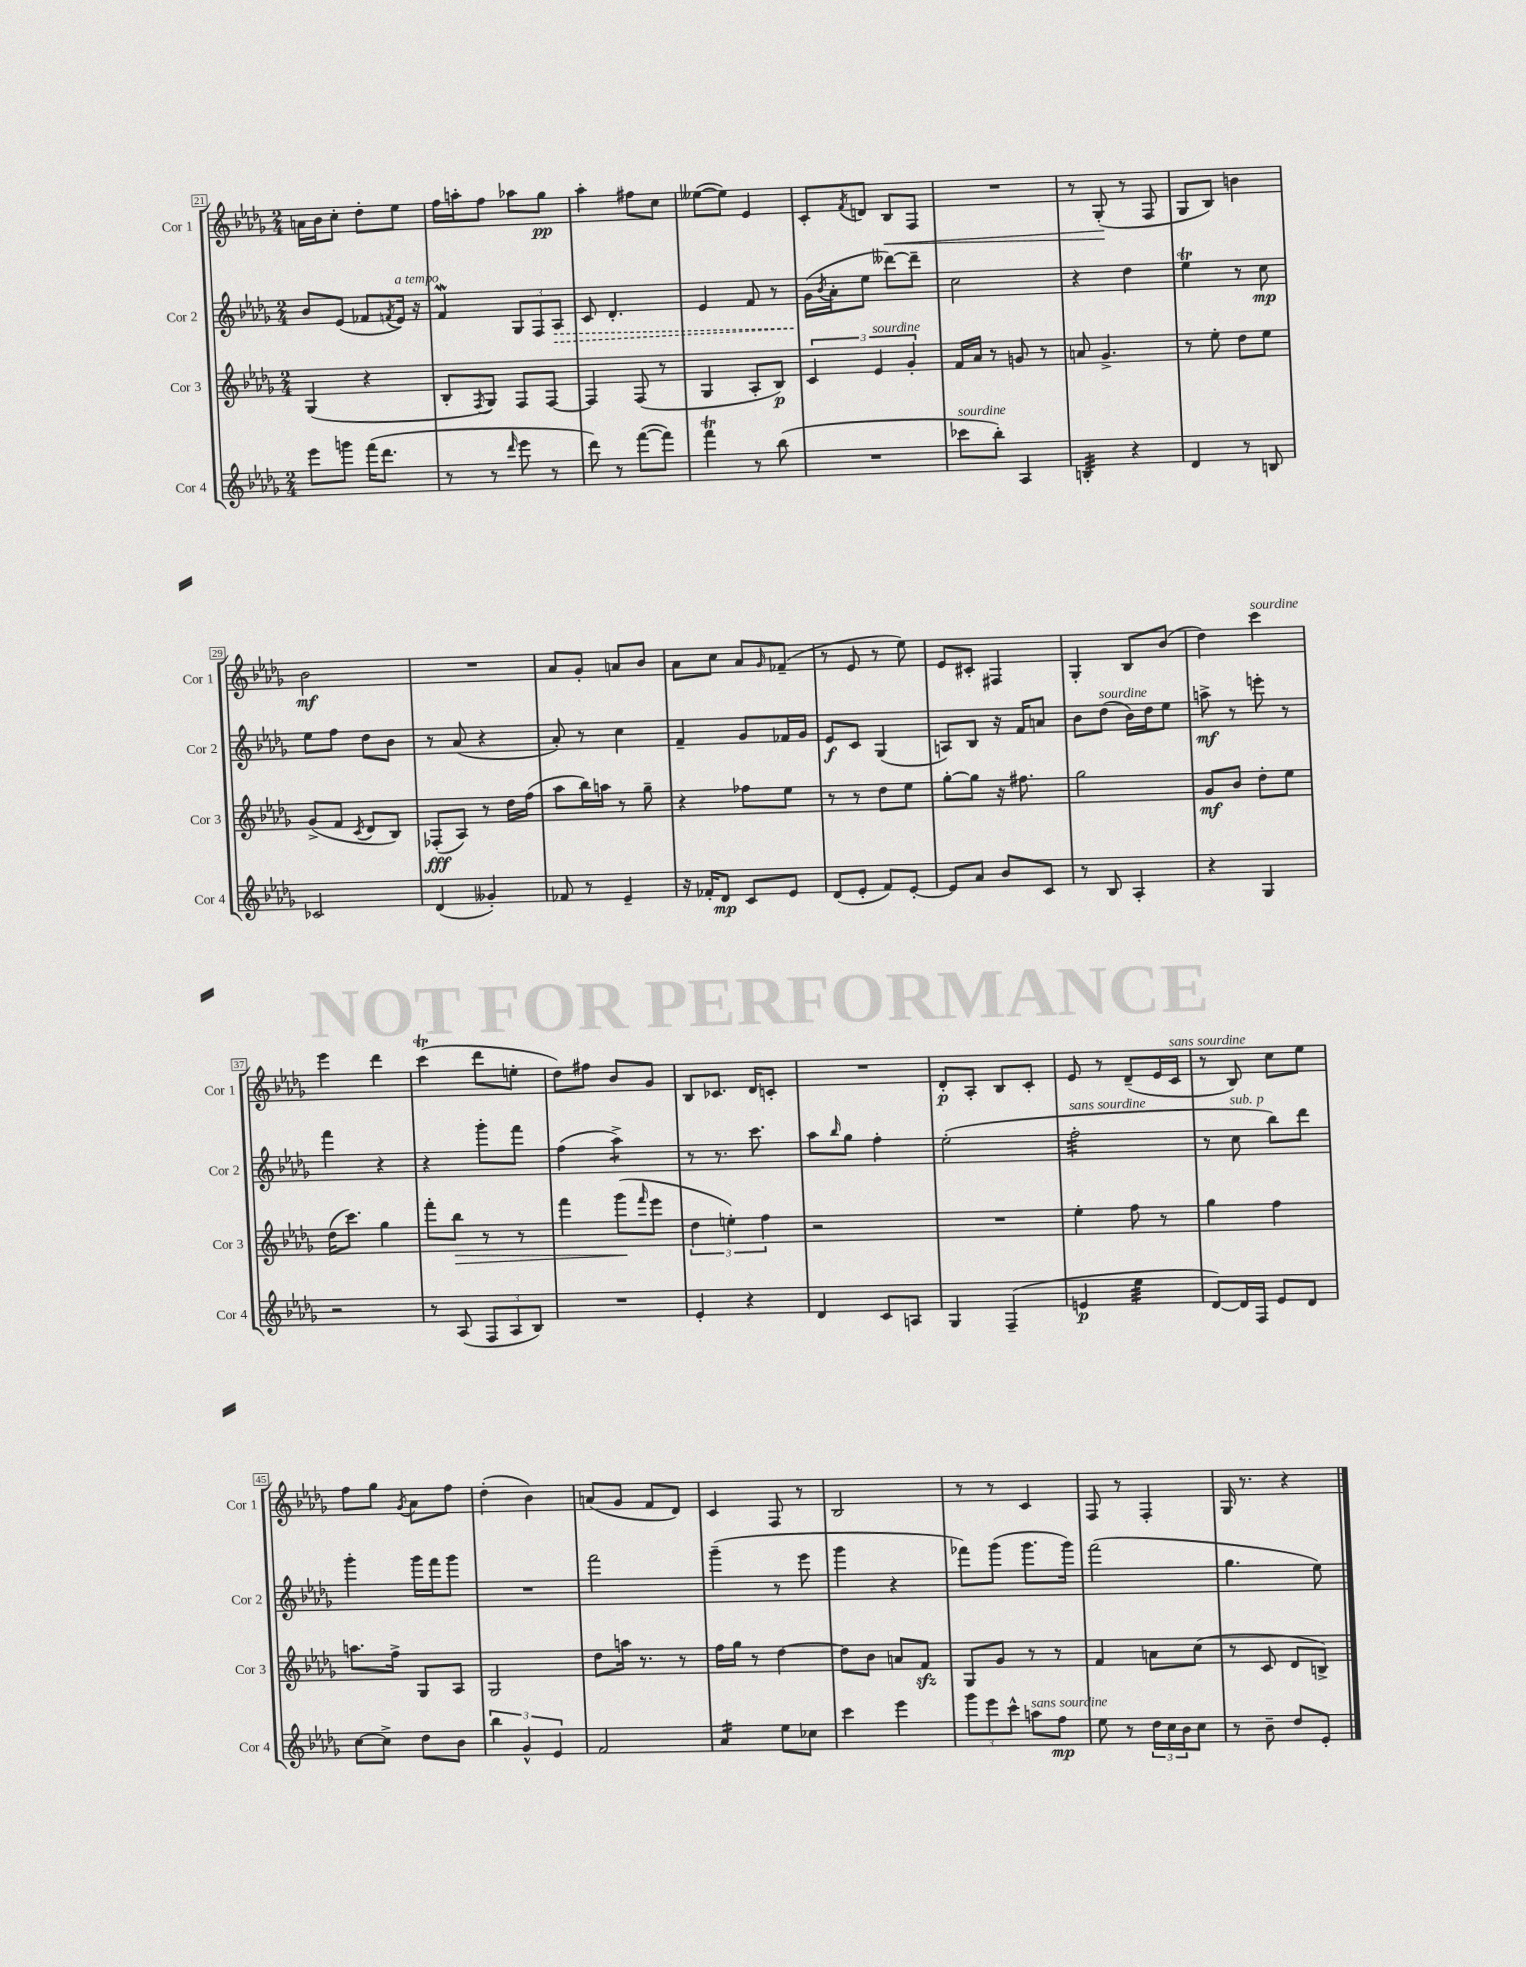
<<
\new StaffGroup <<
\new Staff = "s0" \with { instrumentName = "Cor 1" shortInstrumentName = "Cor 1" } {
    \clef treble \key des \major \numericTimeSignature \time 2/4
    a'16 bes'16 c''8-. des''8-. ees''8 |
    f''16 a''16-. f''8 aes''8 ges''8\pp |
    aes''4-. fis''8 c''8 |
    eeses''8~( eeses''8) ees'4 |
    c'8-. \acciaccatura { f'8 } d'8 bes8\< f8 |
    R2 |
    r8 ges8-.\!( r8 f8 |
    ges8 bes8) b'4 |
    bes'2\mf |
    R2 |
    aes'8 ges'8-. a'8 bes'8 |
    aes'8 c''8 aes'8 \grace { ges'16 } fes'8--( |
    r8 ees'8 r8 ees''8) |
    ees'8 cis'8-. fis4 |
    ges4-. bes8 bes'8( |
    des''4) c'''4^\markup { \italic "sourdine" } |
    ees'''4 des'''4 |
    c'''4\trill( des'''8 e''8-. |
    des''8) fis''8 bes'8 ges'8 |
    bes8 ces'8. des'16 c'8-. |
    R2 |
    des'8-.\p aes8-. bes8 c'8-. |
    ees'8 r8 des'8--( ees'16 c'16^\markup { \italic "sans sourdine" } |
    r8 bes8) c''8 ees''8 |
    f''8 ges''8 \acciaccatura { ges'8 } aes'8 f''8 |
    des''4-.( bes'4) |
    a'8( ges'8 f'8 des'8) |
    c'4 f8 r8 |
    bes2 |
    r8 r8 c'4 |
    f8 r8 f4-. |
    ges16 r8. r4 \bar "|." |
}
\new Staff = "s1" \with { instrumentName = "Cor 2" shortInstrumentName = "Cor 2" } {
    \clef treble \key des \major \numericTimeSignature \time 2/4
    bes'8 ees'8( fes'8 \acciaccatura { f'8 } ees'16^\markup { \italic "a tempo" }) r16 |
    f'4\mordent \tuplet 3/2 { ges8 f8 \once \override Hairpin.style = #'dashed-line aes8\> } |
    c'8 des'4.-. |
    ees'4 f'8 r8 |
    ges'16\!( \acciaccatura { bes'8 } aes'16-. ees''8 deses'''8~) deses'''8-- |
    c''2 |
    r4 des''4 |
    ees''4\trill r8 c''8\mp |
    ees''8 f''8 des''8 bes'8 |
    r8 aes'8( r4 |
    aes'8-.) r8 c''4 |
    f'4-- ges'8 fes'16 ges'16 |
    ees'8\f c'8 ges4( |
    a8) bes8 r16 f'16 a'8 |
    bes'8 des''8^\markup { \italic "sourdine" }( bes'16) des''16 ees''8 |
    a''8->\mf r8 e'''8-. r8 |
    f'''4 r4 |
    r4 ges'''8-. f'''8 |
    f''4( aes''4:8->) |
    r8 r8. c'''8. |
    aes''8 \grace { bes''16 } ges''8 f''4-. |
    ees''2-.( |
    f''2:32-.^\markup { \italic "sans sourdine" } |
    r8 c''8^\markup { \italic "sub. p" } bes''8) des'''8 |
    ges'''4-. ges'''16 f'''16 ges'''8 |
    R2 |
    f'''2 |
    ges'''4--( r8 ees'''8 |
    ges'''4 r4 |
    fes'''8) ges'''8( ges'''8. ges'''16) |
    f'''2( |
    ges''4. ees''8) \bar "|." |
}
\new Staff = "s2" \with { instrumentName = "Cor 3" shortInstrumentName = "Cor 3" } {
    \clef treble \key des \major \numericTimeSignature \time 2/4
    ges4( r4 |
    bes8-. \acciaccatura { f8 } ges8) f8 f8~ |
    f4 f8( r8 |
    ges4 aes8-. bes8\p) |
    \tuplet 3/2 { c'4 ees'4^\markup { \italic "sourdine" } ges'4-. } |
    f'16 aes'16 r8 g'8 r8 |
    a'8 ges'4.-> |
    r8 ees''8-. des''8 ees''8 |
    ges'8->( f'8 \acciaccatura { c'8 } des'8 bes8) |
    fes8-.\fff( aes8) r8 des''16 f''16( |
    aes''8 bes''16) a''16 r8 ges''8-- |
    r4 fes''8 ees''8 |
    r8 r8 des''8 ees''8 |
    ges''8~-. ges''8 r16 fis''8. |
    ges''2 |
    ges'8\mf bes'8 des''8-. ees''8 |
    des''16( c'''8.) ges''4 |
    f'''8-. bes''8\> r8 r8 |
    f'''4 ges'''8\!( \grace { f'''16 } ees'''8 |
    \tuplet 3/2 { des''4 e''4-.) f''4 } |
    r2 |
    R2 |
    ees''4-. f''8 r8 |
    ges''4 f''4 |
    a''8. f''16-> ges8 aes8 |
    ges2 |
    des''8 a''16 r8. r8 |
    f''16 ges''16 r8 des''4~ |
    des''8 bes'8 a'8 f'8\sfz |
    ges8 ges'8 r8 r8 |
    f'4 a'8 c''8( |
    r8 c'8 des'8 b8->) \bar "|." |
}
\new Staff = "s3" \with { instrumentName = "Cor 4" shortInstrumentName = "Cor 4" } {
    \clef treble \key des \major \numericTimeSignature \time 2/4
    ees'''8 g'''8 f'''16( des'''8. |
    r8 r8 \grace { des'''16 } ees'''8 r8 |
    des'''8) r8 f'''8~( f'''8) |
    f'''4\trill r8 bes''8( |
    R2 |
    ces'''8^\markup { \italic "sourdine" } bes''8-.) aes4 |
    b4:32-. r4 |
    des'4 r8 b8 |
    ces'2 |
    des'4( geses'4-.) |
    fes'8 r8 ees'4-- |
    r16 fes'16-. des'8\mp c'8 ees'8 |
    des'8( ees'8-. f'8) ees'8~-. |
    ees'8 aes'8 bes'8 c'8 |
    r8 bes8 aes4-. |
    r4 ges4 |
    r2 |
    r8 aes8( \tuplet 3/2 { f8 aes8 bes8) } |
    R2 |
    ees'4-. r4 |
    des'4 c'8 a8 |
    ges4 f4--( |
    e'4\p ees''4:32 |
    des'8~) des'16 f16 ees'8 des'8 |
    c''8~ c''8-> des''8 bes'8 |
    \tuplet 3/2 { bes''4 ges'4-^ ees'4 } |
    f'2 |
    aes'4:16 ees''8 ces''8 |
    c'''4 ees'''4 |
    \tuplet 3/2 { ges'''8 ees'''8 c'''8-^ } a''8^\markup { \italic "sans sourdine" } f''8\mp |
    ees''8 r8 \tuplet 3/2 { des''16 c''16 bes'16 } c''8 |
    r8 bes'8-- des''8 ees'8-. \bar "|." |
}
>>
>>
\layout { \context { \Score currentBarNumber = #21 \override BarNumber.stencil = #(make-stencil-boxer 0.1 0.3 ly:text-interface::print) } }
